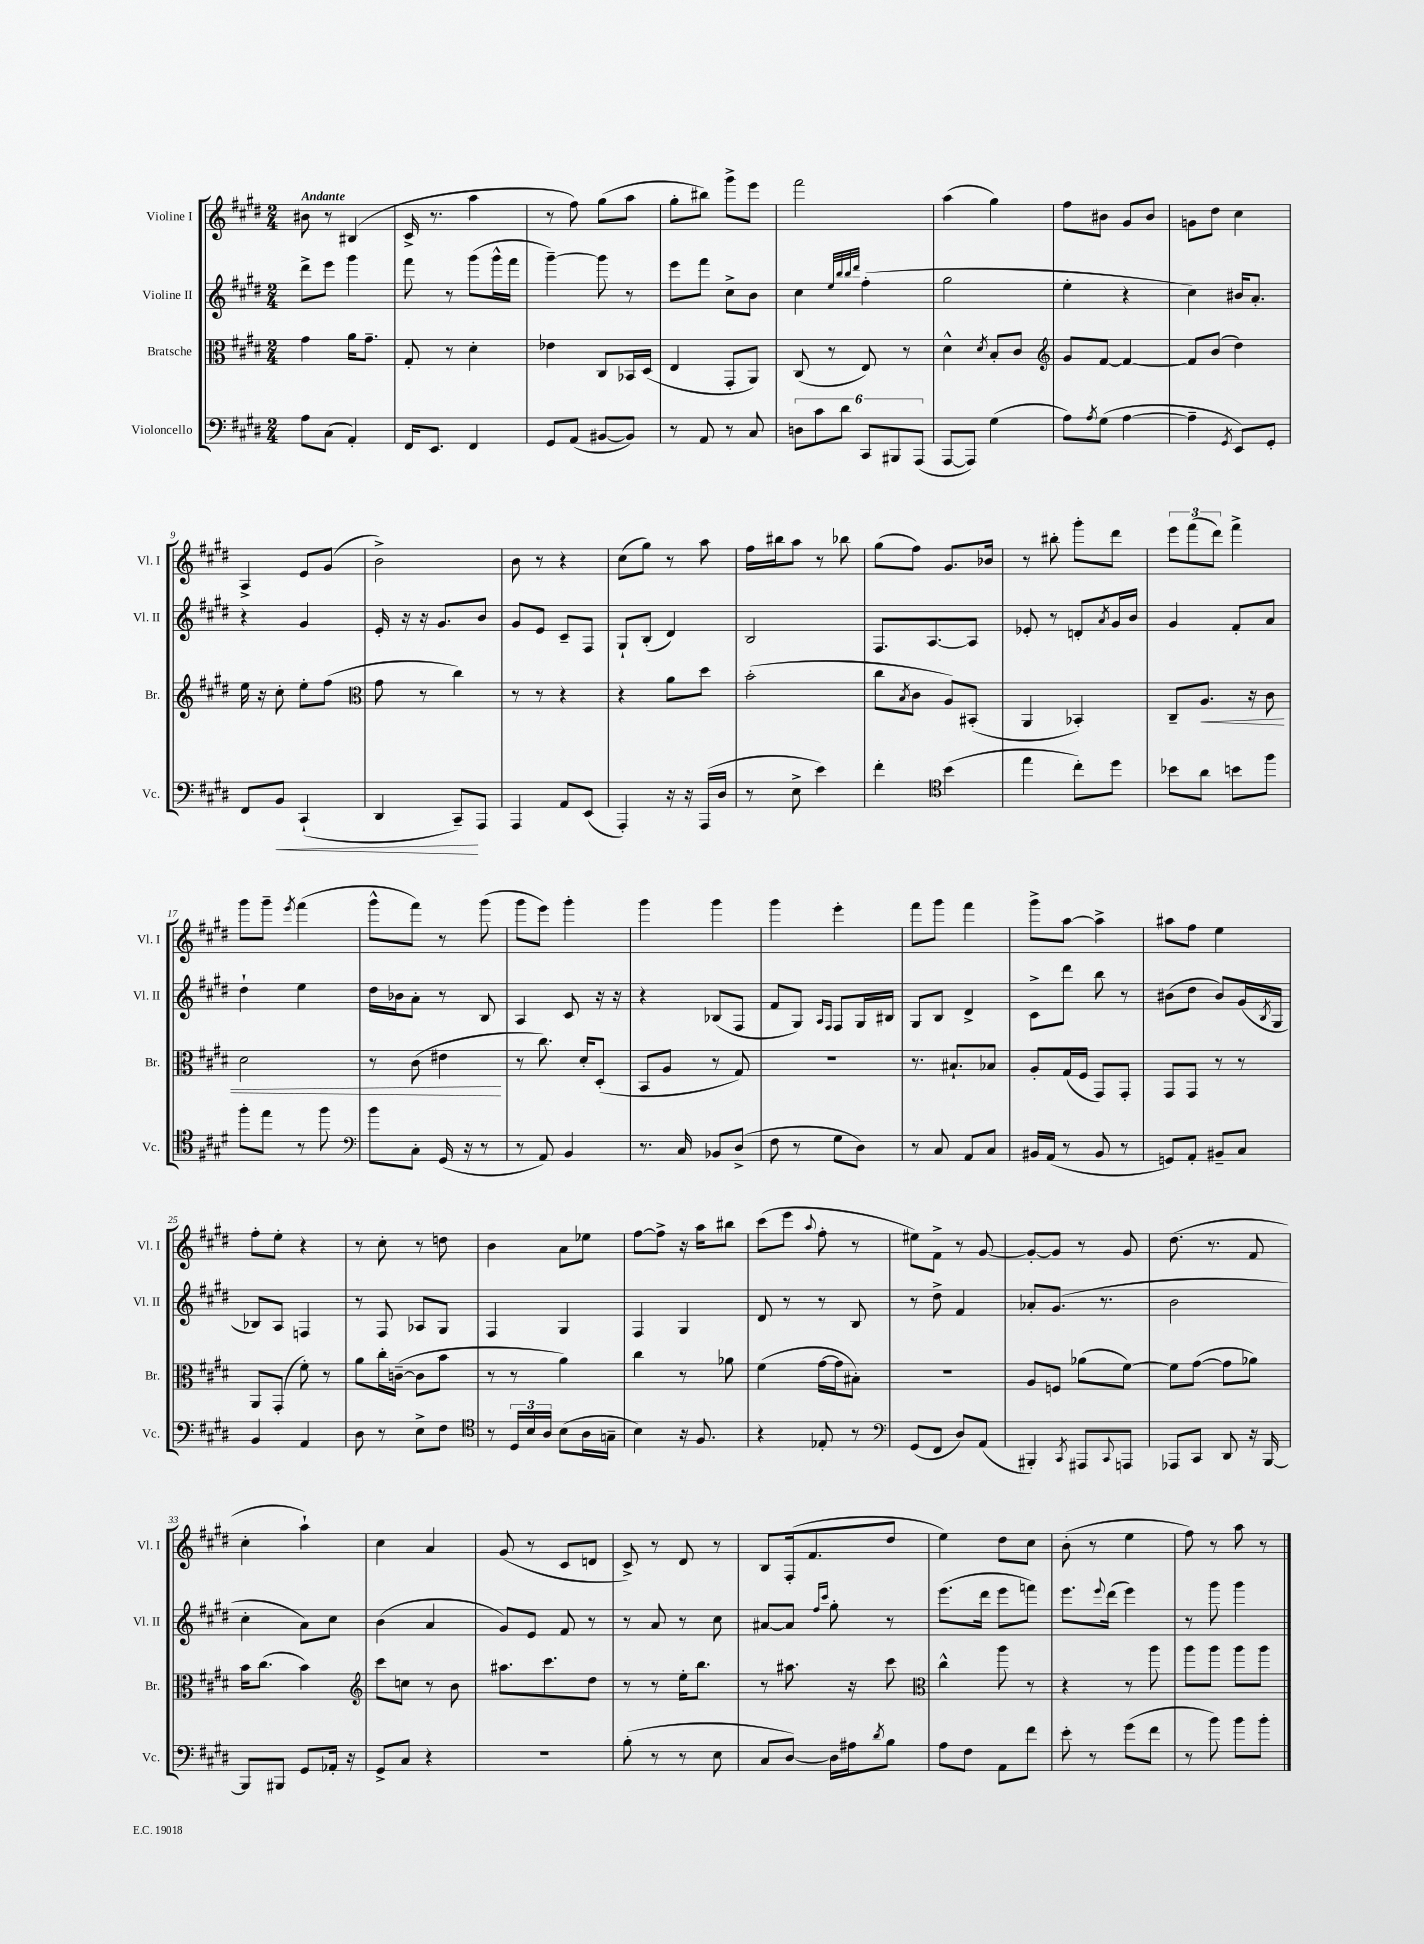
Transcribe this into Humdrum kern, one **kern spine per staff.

**kern	**dynam	**kern	**dynam	**kern	**kern
*part4	*part4	*part3	*part3	*part2	*part1
*staff4	*staff4	*staff3	*staff3	*staff2	*staff1
*I"Violoncello	*	*I"Bratsche	*	*I"Violine II	*I"Violine I
*I'Vc.	*	*I'Br.	*	*I'Vl. II	*I'Vl. I
*clefF4	*	*clefC3	*	*clefG2	*clefG2
*k[f#c#g#d#]	*	*k[f#c#g#d#]	*	*k[f#c#g#d#]	*k[f#c#g#d#]
*M2/4	*	*M2/4	*	*M2/4	*M2/4
=1	=1	=1	=1	=1	=1
!	!	!	!	!	!LO:TX:a:B:t=Andante
8A\L	.	4g#\	.	8ddd#^\L	8b#X\
(8C#\J	.	.	.	8eee\J	8r
4AA'/)	.	16a\KL	.	4ggg#\	(4B#X/
.	.	8.g#~\J	.	.	.
=2	=2	=2	=2	=2	=2
16FF#/KL	.	8G#'/	.	8fff#\	16c#^/
8.EE/J	.	.	.	.	8.r
.	.	8r	.	8r	.
4FF#/	.	4d#'\	.	(8ggg#\L	4aa\
.	.	.	.	16ggg#^^\L	.
.	.	.	.	16fff#\JJ	.
=3	=3	=3	=3	=3	=3
8GG#/L	.	4e-X\	.	[4ggg#~\)	8r
(8AA/J	.	.	.	.	8ff#\)
[8BB#X/L	.	8C#/L	.	8ggg#\]	(8gg#\L
8BB#/J])	.	16BB-X/L	.	8r	8aa\J
.	.	(16D#/JJ	.	.	.
=4	=4	=4	=4	=4	=4
8r	.	4E/	.	8eee\L	8gg#'\L
8AA/	.	.	.	8fff#\J	8bb#X\J)
8r	.	8GG#'/L	.	8cc#^\L	8ggg#^\L
8C#/	.	8AA/J)	.	8b\J	8eee\J
=5	=5	=5	=5	=5	=5
12Dn\L	.	(8C#/	.	4cc#\	2fff#\
12c#\	.	.	.	.	.
.	.	8r	.	.	.
12d#\J	.	.	.	.	.
.	.	.	.	32qqee/LLL	.
.	.	.	.	32qqbb/	.
.	.	.	.	32qqbb/	.
.	.	.	.	32qqddd#/JJJ	.
12CC#/L	.	8E/)	.	(4ff#'\	.
12BBB#X/	.	.	.	.	.
.	.	8r	.	.	.
(12AAA/J	.	.	.	.	.
=6	=6	=6	=6	=6	=6
[8AAA/L	.	4d#^^\	.	2gg#\	(4aa\
8AAA/J])	.	.	.	.	.
.	.	8qd#/	.	.	.
(4G#\	.	8B'/L	.	.	4gg#\)
.	.	8c#/J	.	.	.
=7	=7	=7	=7	=7	=7
*	*	*clefG2	*	*	*
8A\L)	.	8g#/L	.	4ee'\	8ff#\L
8qA/	.	.	.	.	.
(8G#\J	.	[8f#/J	.	.	8b#X\J
[4A\	.	4f#/_	.	4r	8g#/L
.	.	.	.	.	8b#/J
=8	=8	=8	=8	=8	=8
4A~\]	.	8f#/L]	.	4cc#\)	8gn\L
.	.	(8b/J	.	.	8dd#\J
8qGG#/	.	.	.	.	.
8EE/L)	.	4dd#\)	.	16b#X/KL	4cc#\
.	.	.	.	8.a'/J	.
8GG#'/J	.	.	.	.	.
!!LO:LB:g=z
=9	=9	=9	=9	=9	=9
8FF#/L	.	16ee\	.	4r	4A^/
.	.	16r	.	.	.
!	!LO:HP:b	!	!	!	!
8BB/J	<	8cc#'\	.	.	.
(4CC#`/	.	8ee'\L	.	4g#/	8e/L
.	.	(8ff#\J	.	.	(8g#/J
=10	=10	=10	=10	=10	=10
*	*	*clefC3	*	*	*
4DD#/	.	8g#\	.	16e'/	2b^\)
.	.	.	.	16r	.
.	.	8r	.	16r	.
.	.	.	.	8.g#/L	.
8CC#~/L)	.	4cc#\)	.	.	.
8AAA/J	[	.	.	8b/J	.
=11	=11	=11	=11	=11	=11
4AAA/	.	8r	.	8g#/L	8b\
.	.	8r	.	8e/J	8r
8AA/L	.	4r	.	8c#~/L	4r
(8EE/J	.	.	.	8F#/J	.
=12	=12	=12	=12	=12	=12
4AAA'/)	.	4r	.	8G#`/L	(8cc#\L
.	.	.	.	(8B'/J	8gg#\J)
16r	.	8a\L	.	4d#/)	8r
16r	.	.	.	.	.
(16AAA/LL	.	8dd#\J	.	.	8aa\
16D#/JJ	.	.	.	.	.
=13	=13	=13	=13	=13	=13
8r	.	(2b'\	.	2B/	16ff#\LL
.	.	.	.	.	16bb#X\J
8E^\	.	.	.	.	8aa\J
4e\)	.	.	.	.	8r
.	.	.	.	.	8bb-X\
=14	=14	=14	=14	=14	=14
4f#'\	.	8cc#\L	.	8.F#/L	(8gg#\L
.	.	8qB/	.	.	.
.	.	8c#\J	.	.	8ff#\J)
.	.	.	.	[8.A/	.
*clefC4	*	*	*	*	*
(4b\	.	8A/L)	.	.	8.g#/L
.	.	(8BB#X'/J	.	8A/J]	.
.	.	.	.	.	16b-X/Jk
=15	=15	=15	=15	=15	=15
4ee\	.	4AA/	.	8e-X'/	8r
.	.	.	.	8r	8bb#X'\
8cc#'\L)	.	4BB-X'/)	.	8dn'/L	8ggg#'\L
.	.	.	.	8qa/	.
8dd#\J	.	.	.	16g#/L	8ddd#\J
.	.	.	.	16b/JJ	.
=16	=16	=16	=16	=16	=16
8b-X\L	.	8C#~/L	.	4g#/	12eee\L
.	.	.	.	.	(12fff#\
!	!	!	!LO:HP:b	!	!
8a\J	.	8.A/J	<	.	.
.	.	.	.	.	12ddd#\J)
8bn\L	.	.	.	8f#'/L	4fff#^\
.	.	16r	.	.	.
8ff#\J	.	8c#\	.	8a/J	.
!!LO:LB:g=z
=17	=17	=17	=17	=17	=17
8ff#'\L	.	2d#\	.	4dd#`\	8ggg#\L
8ee\J	.	.	.	.	8ggg#~\J
.	.	.	.	.	8qeee/
8r	.	.	.	4ee\	(4fff#\
8ff#\	.	.	.	.	.
=18	=18	=18	=18	=18	=18
*clefF4	*	*	*	*	*
8b\L	.	8r	.	16dd#\LL	8ggg#^^\L
.	.	.	.	16b-X\J	.
8C#'\J	.	(8c#\	.	8a'\J	8fff#\J)
(16GG#/	.	4e#X\	.	8r	8r
16r	.	.	.	.	.
8r	.	.	.	8B/	(8ggg#\
.	.	.	[	.	.
=19	=19	=19	=19	=19	=19
8r	.	8r	.	4A/	8ggg#\L
8AA/)	.	8.cc#\)	.	.	8eee\J)
4BB/	.	.	.	8c#/	4ggg#'\
.	.	16d#'/KL	.	.	.
.	.	(8D#'/J	.	16r	.
.	.	.	.	16r	.
=20	=20	=20	=20	=20	=20
8.r	.	8BB/L	.	4r	4ggg#\
.	.	8A/J	.	.	.
16C#/	.	.	.	.	.
8BB-X/L	.	8r	.	(8B-X/L	4ggg#\
(8D#^/J	.	8G#/)	.	8F#/J	.
=21	=21	=21	=21	=21	=21
8F#\	.	2r	.	8f#/L	4ggg#\
8r	.	.	.	8G#/J)	.
.	.	.	.	16qqA/LL	.
.	.	.	.	16qqF#/JJ	.
8G#\L	.	.	.	8F#/L	4eee'\
8D#\J)	.	.	.	16G#/L	.
.	.	.	.	16B#X/JJ	.
=22	=22	=22	=22	=22	=22
8r	.	8.r	.	8G#/L	8fff#\L
8C#/	.	.	.	8B/J	8ggg#\J
.	.	8.B#X`/L	.	.	.
8AA/L	.	.	.	4d#^/	4fff#\
8C#/J	.	8B-X/J	.	.	.
=23	=23	=23	=23	=23	=23
16BB#X/LL	.	8A'/L	.	8c#^\L	8ggg#^\L
(16AA/JJ	.	.	.	.	.
8r	.	(16G#/L	.	8ddd#\J	[8aa\J
.	.	16F#/JJ	.	.	.
8BB#/	.	8GG#/L)	.	8bb\	4aa^\]
8r	.	8GG#'/J	.	8r	.
=24	=24	=24	=24	=24	=24
8GGn/L)	.	8GG#/L	.	(8b#X\L	8aa#X\L
8AA'/J	.	8GG#/J	.	8dd#\J	8ff#\J
8BB#X~/L	.	8r	.	8b#/L)	4ee\
8C#/J	.	8r	.	(16g#/L	.
.	.	.	.	8qB/	.
.	.	.	.	16G#/JJ	.
!!LO:LB:g=z
=25	=25	=25	=25	=25	=25
4BB/	.	8AA/L	.	8B-X/L)	8ff#'\L
.	.	(8GG#'/J	.	8A/J	8ee'\J
4AA/	.	8f#'\)	.	4Fn/	4r
.	.	8r	.	.	.
=26	=26	=26	=26	=26	=26
8D#\	.	8a\L	.	8r	8r
8r	.	16cc#'\L	.	8F#/	8cc#'\
.	.	([16cn~\JJ	.	.	.
8E^\L	.	8c\L]	.	8A-X/L	8r
8F#\J	.	8b\J	.	8G#/J	8ddn\
=27	=27	=27	=27	=27	=27
*clefC4	*	*	*	*	*
8r	.	8r	.	4F#/	4b\
24D#/LL	.	8r	.	.	.
24B/	.	.	.	.	.
24A/JJ	.	.	.	.	.
(8B\L	.	4a\)	.	4G#/	8a\L
16A\L	.	.	.	.	8ee-X\J
16Gn~\JJ	.	.	.	.	.
=28	=28	=28	=28	=28	=28
4B\)	.	4cc#\	.	4F#/	[8ff#\L
.	.	.	.	.	8ff#^\J]
16r	.	8r	.	4G#/	16r
8.F#/	.	.	.	.	16aa\KL
.	.	8a-X\	.	.	8bb#X\J
=29	=29	=29	=29	=29	=29
4r	.	(4f#\	.	8d#/	(8ccc#\L
.	.	.	.	8r	8eee\J
.	.	.	.	.	8qqaa/
8E-X'/	.	[16g#\LL	.	8r	8ff#'\
.	.	16g#\J]	.	.	.
8r	.	8B#X'\J)	.	8B/	8r
=30	=30	=30	=30	=30	=30
*clefF4	*	*	*	*	*
(8GG#/L	.	2r	.	8r	8ee#X\L)
8FF#/J	.	.	.	8dd#^\	8f#^\J
8D#/L)	.	.	.	4f#/	8r
(8AA/J	.	.	.	.	[8g#/
=31	=31	=31	=31	=31	=31
4BBB#X'/)	.	8A/L	.	8a-X'/L	8g#'/L_
.	.	8Fn/J	.	(8.g#/J	8g#/J]
8qCC#/	.	.	.	.	.
8AAA#X/L	.	(8a-X\L	.	.	8r
.	.	.	.	8.r	.
8qqCC#/	.	.	.	.	.
8AAAn/J	.	[8f#\J)	.	.	8g#/
=32	=32	=32	=32	=32	=32
8AAA-X/L	.	8f#\L]	.	2b\	(8.dd#\
8CC#/J	.	([8g#\J	.	.	.
.	.	.	.	.	8.r
8DD#/	.	8g#\L]	.	.	.
16r	.	8a-X\J)	.	.	8f#/
[16BBB/	.	.	.	.	.
!!LO:LB:g=z
=33	=33	=33	=33	=33	=33
8BBB/L]	.	16b\KL	.	4cc#'\	4cc#'\
.	.	(8.cc#\J	.	.	.
8BBB#X/J	.	.	.	.	.
8GG#/L	.	4b\)	.	8a\L)	4aa`\)
16AA-X'/Jk	.	.	.	8cc#\J	.
16r	.	.	.	.	.
=34	=34	=34	=34	=34	=34
*	*	*clefG2	*	*	*
8GG#^/L	.	8ccc#\L	.	(4b\	4cc#\
8C#/J	.	8ccn\J	.	.	.
4r	.	8r	.	4a/	4a/
.	.	8b\	.	.	.
=35	=35	=35	=35	=35	=35
2r	.	8.aa#X\L	.	8g#/L)	(8g#/
.	.	.	.	8e/J	8r
.	.	8.ccc#\	.	.	.
.	.	.	.	8f#/	8c#/L
.	.	8dd#\J	.	8r	8dn/J
=36	=36	=36	=36	=36	=36
(8B'\	.	8r	.	8r	8c#^/)
8r	.	8r	.	8a/	8r
8r	.	16ee'\KL	.	8r	8d#/
.	.	8.bb\J	.	.	.
8E\	.	.	.	8cc#\	8r
=37	=37	=37	=37	=37	=37
8C#/L	.	8r	.	[8a#X/L	8B/L
[8D#/J)	.	8.aa#X\	.	8a#/J]	(16F#'/k
.	.	.	.	.	8.f#/
.	.	.	.	16qqff#/LL	.
.	.	.	.	16qqccc#/JJ	.
16D#\LL]	.	.	.	8gg#'\	.
16A#X\J	.	16r	.	.	.
8qd#/	.	.	.	.	.
8B\J	.	8ccc#\	.	8r	8dd#/J
=38	=38	=38	=38	=38	=38
*	*	*clefC3	*	*	*
8A\L	.	4cc#^^\	.	(8.eee\L	4ee\)
8F#\J	.	.	.	.	.
.	.	.	.	16ddd#\Jk	.
8AA\L	.	8aa\	.	8eee\L	8dd#\L
8f#\J	.	8r	.	8fffn\J)	8cc#\J
=39	=39	=39	=39	=39	=39
8e'\	.	4r	.	8.eee\L	(8b'\
8r	.	.	.	.	8r
.	.	.	.	8qqeee/	.
.	.	.	.	(16ddd#\Jk	.
(8g#\L	.	8r	.	4eee\)	4ee\
8f#\J	.	8aa\	.	.	.
=40	=40	=40	=40	=40	=40
8r	.	8aa\L	.	8r	8ff#\)
8b\)	.	8aa\J	.	8ggg#\	8r
8b\L	.	8aa\L	.	4ggg#\	8aa\
8b'\J	.	8aa\J	.	.	8r
==	==	==	==	==	==
*-	*-	*-	*-	*-	*-
